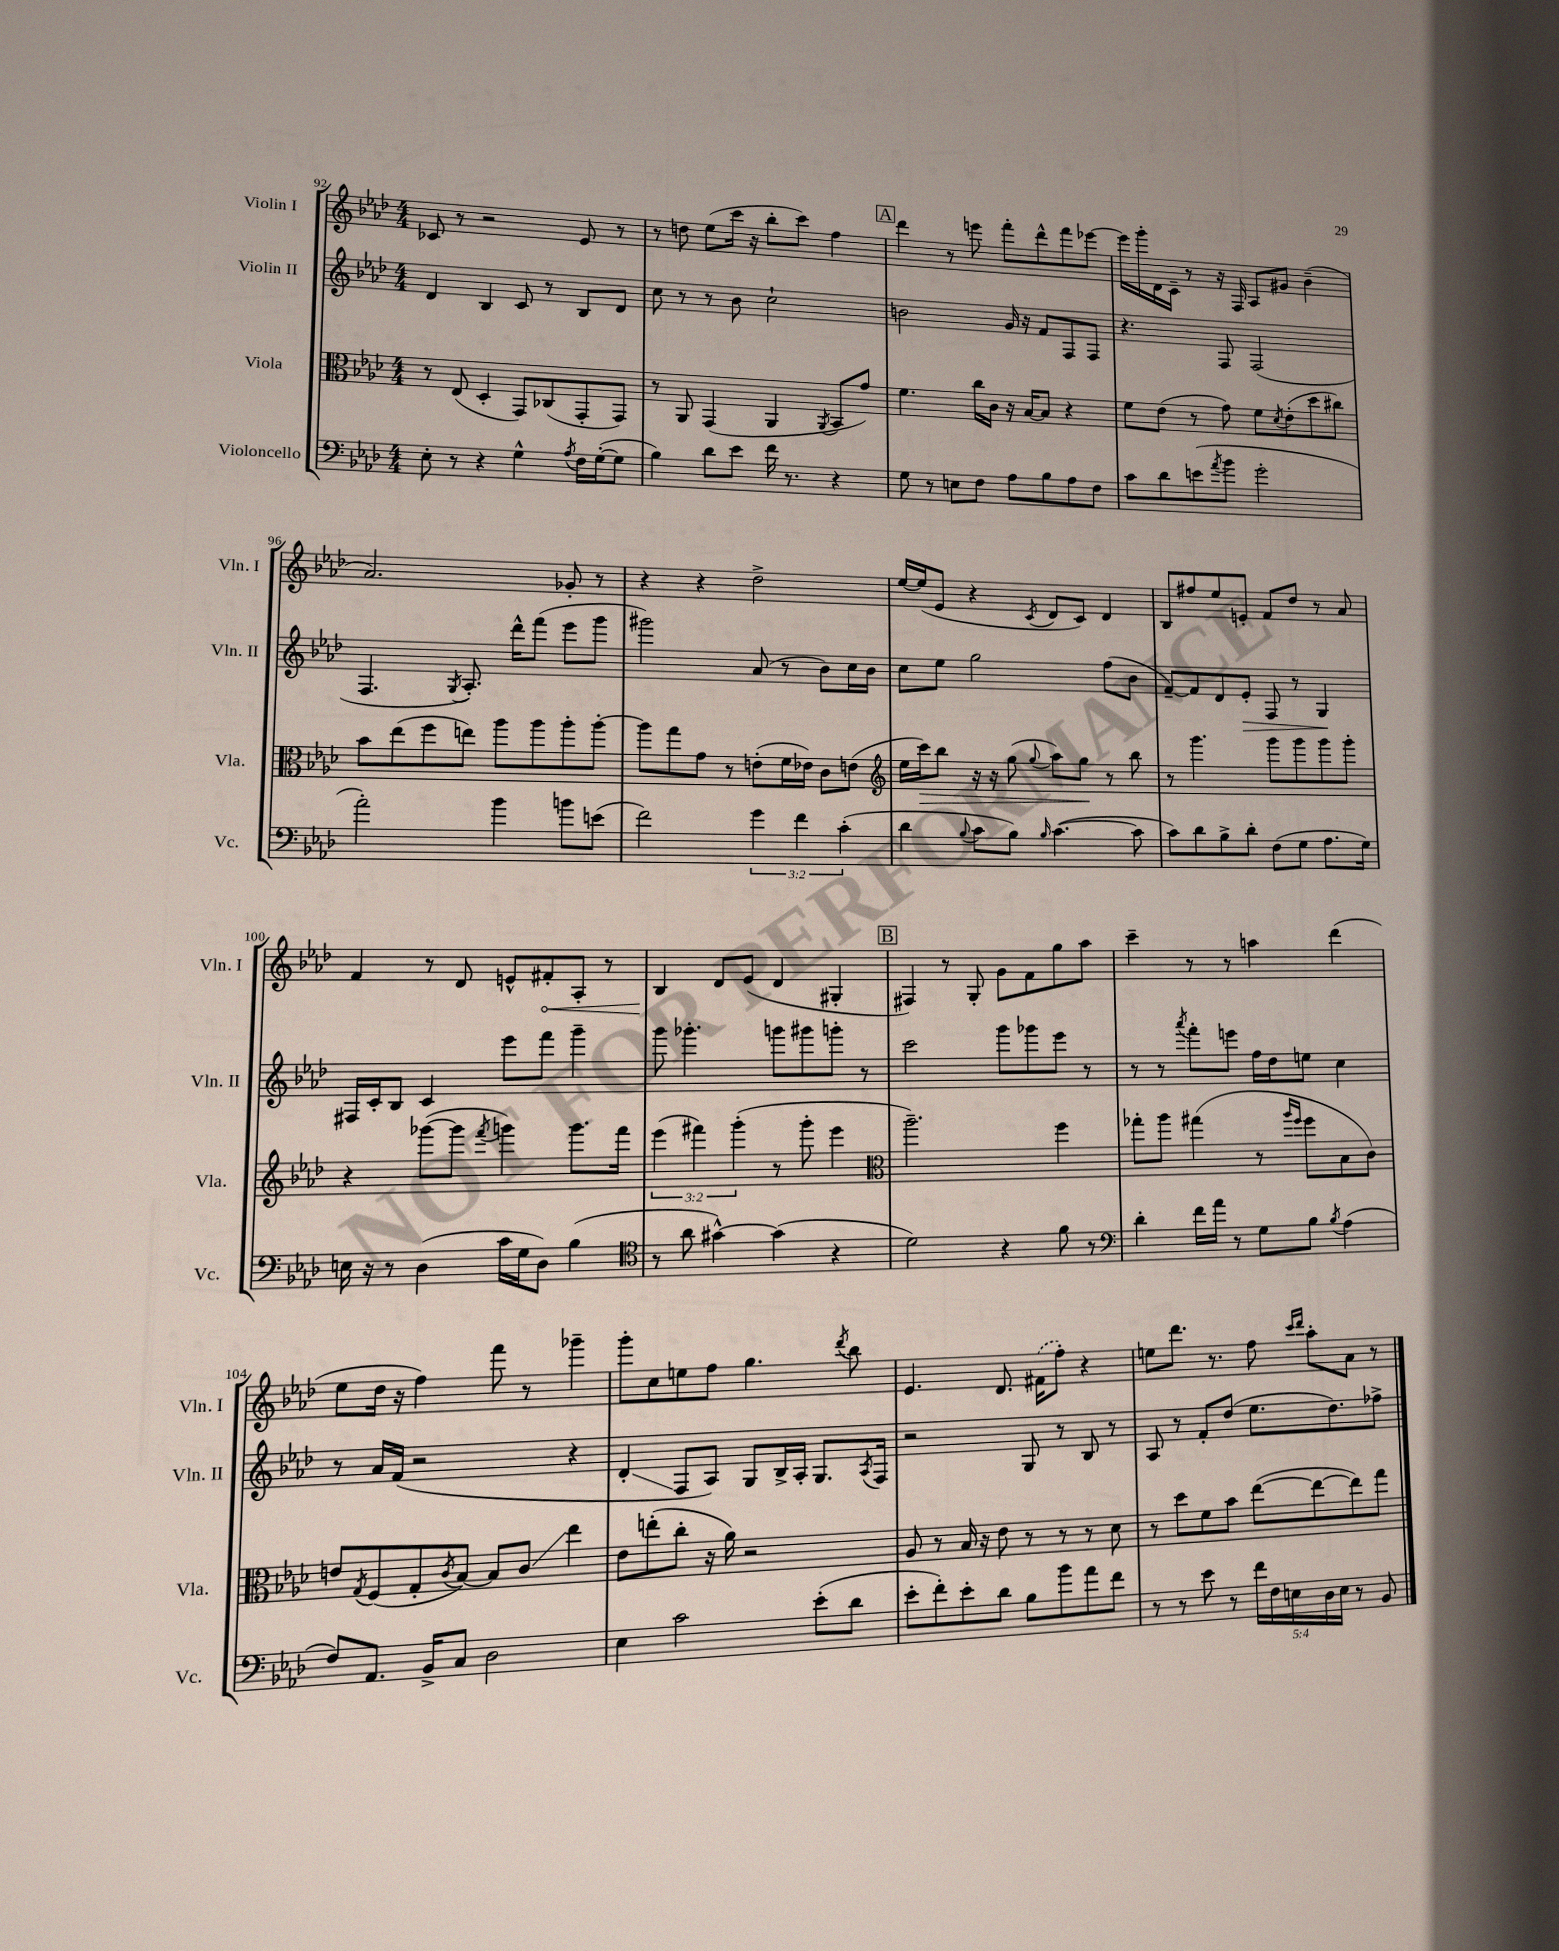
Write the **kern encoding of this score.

**kern	**kern	**kern	**kern
*staff4	*staff3	*staff2	*staff1
*clefF4	*clefC3	*clefG2	*clefG2
*k[b-e-a-d-]	*k[b-e-a-d-]	*k[b-e-a-d-]	*k[b-e-a-d-]
*M4/4	*M4/4	*M4/4	*M4/4
8E-'	8r	4d-	8c-
8r	(8E-	.	8r
4r	4D-'	4B-	2r
4G^^	8GG)	8c	.
.	(8C-	8r	.
8qA-	.	.	.
16F	8GG'	8B-	8e-
([16G'	.	.	.
8G]	8GG)	8d-	8r
=	=	=	=
4B-)	8r	8cc	8r
.	8AA-	8r	8dd
8d-	(4GG	8r	(8ee-
8e-	.	8b-	16ccc
.	.	.	16r
16f	4AA-	2cc`	8bb-'
8.r	.	.	.
.	.	.	8ccc)
.	8qAA-	.	.
4r	8BB-	.	4ff
.	8g)	.	.
=	=	=	=
8G	4.f	2b	4ddd-
8r	.	.	.
8E	.	.	8r
8F	16cc	.	8eee
.	16c	.	.
8A-	16r	16g	8fff'
.	[16B-	16r	.
8B-	8B-]	8f	8ddd-^^
8A-	4r	8F	8fff
8F	.	8F	[8eee-
=	=	=	=
8c	8f	4.r	16eee-]
.	.	.	16ggg'
8d-	(8e-	.	16d-
.	.	.	16c~
(8e	8r	.	8r
8qa-	.	.	.
8b-	8g)	8F	16r
.	.	.	16F
2g'	8f	(2F	8A-
.	8qd-	.	.
.	(8e-'	.	8g#
.	8dd-	.	(4b-~
.	8cc#)	.	.
=	=	=	=
2a-')	8b-	4.F	2.a-)
.	(8ee-	.	.
.	8ff	.	.
.	.	8qG	.
.	8ee)	8.A-')	.
4b-	8aa-	.	.
.	.	16ddd-^^	.
.	8aa-	(8fff	.
8b	8aa-'	8eee-	8g-'
(8e	[8aa-'	8ggg	8r
=	=	=	=
2f)	8aa-]	2ggg#)	4r
.	8gg	.	.
.	8g	.	4r
.	8r	.	.
6g	(8e'	(8a-	2dd-^
.	16f	8r	.
6f	.	.	.
.	16e-)	.	.
.	8c	8b-)	.
(6c'	.	.	.
.	(8e	16cc	.
.	.	16b-	.
=	=	=	=
*	*clefG2	*	*
4d-	16ee-	8cc	[16ee-
.	16ccc)	.	(16ee-]
.	8bb-	8ee-	8e-
8qqB-	.	.	.
8c	16r	2gg	4r
.	16r	.	.
8B-)	(8gg	.	.
16qqB-	8qqgg	.	8qc
([4.c	8aa-)	.	8d-
.	8gg	.	8c)
.	8r	(8ff	4d-
8c]	8bb-	8b-	.
=	=	=	=
8c)	8r	[8f~)	8B-
8d-	4.ggg	8f]	8ff#
8B-^	.	8d-	8ee-
8d-'	.	8e-'	8e'
(8F	8ggg	8F	8f
8G	8ggg	8r	8dd-
8.A-	8ggg	4G	8r
.	8ggg'	.	8a-
16G)	.	.	.
=	=	=	=
16E	4r	16F#	4f
16r	.	16c'	.
8r	.	8B-	.
(4D-	([8ggg-	4c	8r
.	8ggg-]	.	8d-
.	8qfff	.	.
16c	4ggg)	8eee-	8e^^
16G	.	.	.
8D-)	.	8fff	8f#'
(4B-	8.ggg	4ggg~	8A-'
.	.	.	8r
.	16fff	.	.
=	=	=	=
*clefC4	*	*	*
8r	(6eee-	8ggg	4B-
8a-	.	4.ggg-'	.
.	6fff#)	.	.
[4g#^^)	.	.	8d-
.	(6ggg'	.	.
.	.	.	(8e-
(4g#]	8r	8ggg	4d-
.	8ggg'	8ggg#	.
4r	4eee-	8ggg'	4G#'
.	.	8r	.
=	=	=	=
*	*clefC3	*	*
2d-)	2.aa-~)	2ccc	4F#)
.	.	.	8r
.	.	.	8G'
4r	.	8ggg	8g
.	.	8ggg-	8f
8f	4ff	8eee-	8gg
8r	.	8r	8aa-
=	=	=	=
*clefF4	*	*	*
4d-'	8gg-'	8r	4ccc~
.	8aa-	8r	.
.	.	8qaaa-	.
16f	(4gg#	8fff'	8r
16a-	.	.	.
8r	.	8eee	8r
8G	8r	16ff	4aa
.	.	16dd-	.
.	16qqaa-	.	.
.	16qqff	.	.
8B-	8ff	8ee	.
8qB-	.	.	.
(4A-	8B-	4cc	(4ddd-
.	8c)	.	.
=	=	=	=
8F)	8e	8r	8ee-
.	8qG	.	.
8.AA-	(8F	16a-	16dd-
.	.	(16f	16r
.	8G'	2r	4ff)
16BB-^	.	.	.
.	8qc	.	.
8C	[8B-)	.	.
2D-	8B-]	.	8fff
.	8c	.	8r
.	4ee-	4r	4ggg-~
=	=	=	=
4E-	8e-	4d-'	8ggg'
.	(8ee'	.	8cc
2c	8cc'	8F	8ee
.	16r	8A-)	8ff
.	16a-)	.	.
.	2r	8G	4.gg
.	.	16B-^	.
.	.	16A-'	.
(8e-'	.	8.G	.
.	.	.	8qddd-
8d-	.	.	8bb-
.	.	8qA-	.
.	.	16F	.
=	=	=	=
8e-'	8A-	2r	4.e-
8f')	8r	.	.
8e-'	16B-	.	.
.	16r	.	.
8d-	8e-	.	8.d-
8B-	8r	8G	.
.	.	.	(16f#
8b-	8r	8r	8ff')
8a-	8r	8B-	4r
8f	8d-	8r	.
=	=	=	=
8r	8r	8A-	8ee
8r	8dd-	8r	8.ddd-
8e-	8f	8f'	.
.	.	.	8.r
8r	8b-	(8dd-	.
20f	([8ee-	8.ee-	8ff
20F	.	.	.
20E	.	.	.
.	.	.	16qqccc
.	.	.	16qqddd-
.	8ee-_	.	8aa-'
20D-	.	.	.
.	.	8.dd-)	.
20E	.	.	.
8r	8ee-])	.	8a-
8BB-	8gg	8ff-^	8r
==	==	==	==
*-	*-	*-	*-
